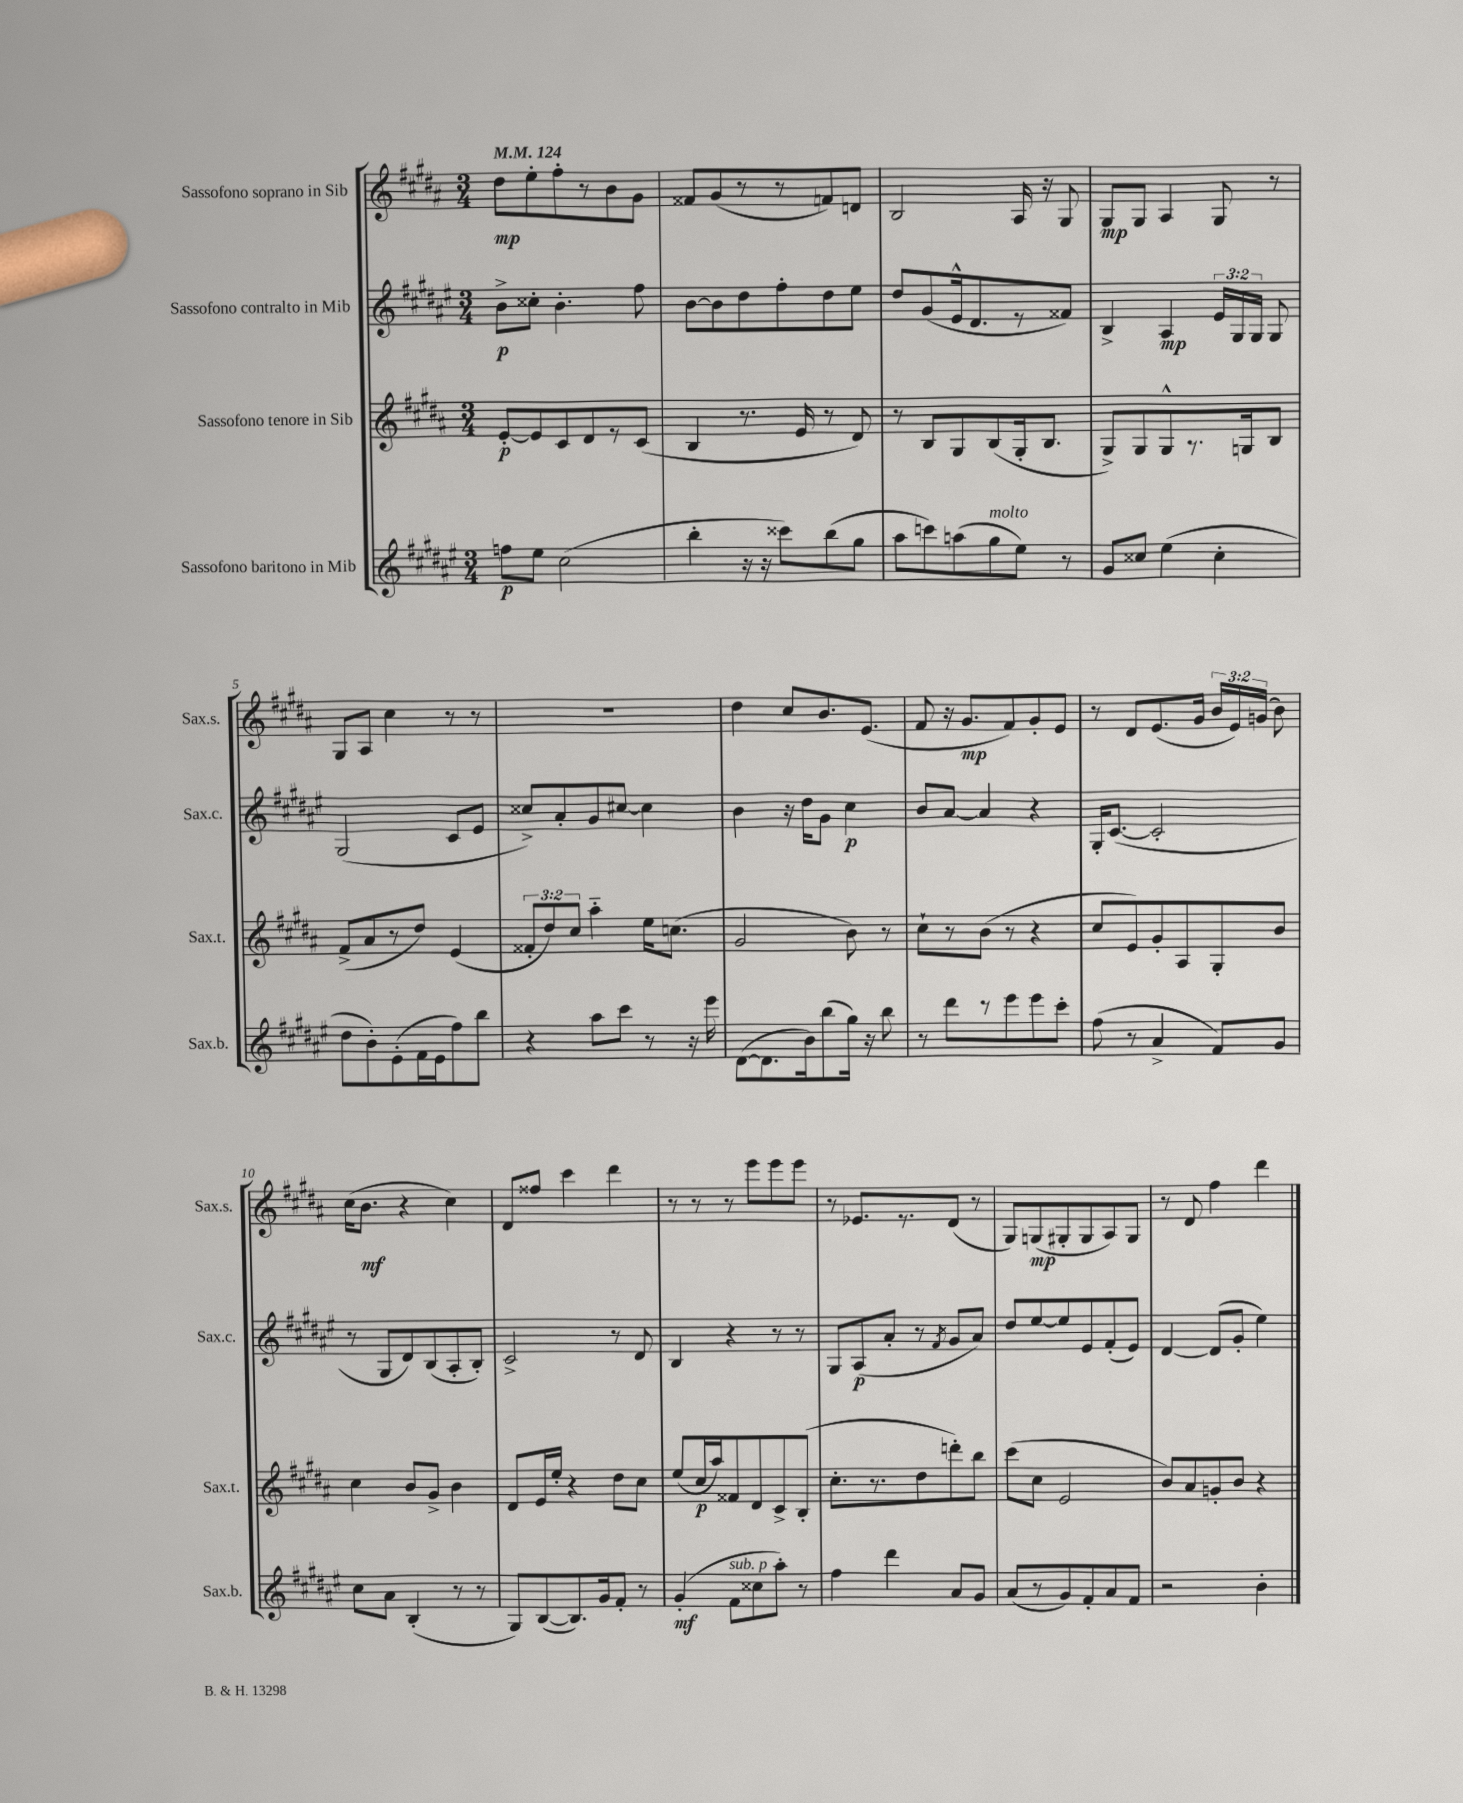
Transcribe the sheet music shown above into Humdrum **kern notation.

**kern	**dynam	**kern	**dynam	**kern	**dynam	**kern	**dynam
*part4	*part4	*part3	*part3	*part2	*part2	*part1	*part1
*staff4	*staff4	*staff3	*staff3	*staff2	*staff2	*staff1	*staff1
*I"Sassofono baritono in Mib	*	*I"Sassofono tenore in Sib	*	*I"Sassofono contralto in Mib	*	*I"Sassofono soprano in Sib	*
*I'Sax.b.	*	*I'Sax.t.	*	*I'Sax.c.	*	*I'Sax.s.	*
*clefG2	*	*clefG2	*	*clefG2	*	*clefG2	*
*k[f#c#g#d#a#e#]	*	*k[f#c#g#d#a#]	*	*k[f#c#g#d#a#e#]	*	*k[f#c#g#d#a#]	*
*M3/4	*	*M3/4	*	*M3/4	*	*M3/4	*
*MM124	*	*MM124	*	*MM124	*	*MM124	*
=1	=1	=1	=1	=1	=1	=1	=1
8ffn\L	p	[8e'/L	p	8b^\L	p	8dd#\L	mp
8ee#\J	.	8e/]	.	8cc##X'\J	.	8ee'\	.
(2cc#\	.	8c#/	.	4.b'\	.	8ff#'\	.
.	.	8d#/	.	.	.	8r	.
.	.	8r	.	.	.	8b\	.
.	.	(8c#/J	.	8ff#\	.	8g#\J	.
=2	=2	=2	=2	=2	=2	=2	=2
4bb'\	.	4B/	.	[8b\L	.	8f##X/L	.
.	.	.	.	8b\]	.	(8g#/	.
16r	.	8.r	.	8dd#\	.	8r	.
16r	.	.	.	.	.	.	.
8ccc##X\L)	.	.	.	8ff#'\	.	8r	.
.	.	16e/	.	.	.	.	.
(8bb\	.	8r	.	8dd#\	.	8fn/)	.
8gg#\J	.	8d#/)	.	8ee#\J	.	8dn/J	.
=3	=3	=3	=3	=3	=3	=3	=3
8aa#\L	.	8r	.	8dd#/L	.	2B/	.
8cccn\)	.	8B/L	.	(8g#/	.	.	.
(8aan\	.	8G#/	.	16e#^^/k	.	.	.
.	.	.	.	8.d#/	.	.	.
!LO:TX:a:i:t=molto	!	!	!	!	!	!	!
8gg#\	.	(8B/	.	.	.	.	.
8ee#\J)	.	16G#'/k	.	8r	.	16A#/	.
.	.	8.B/J	.	.	.	16r	.
8r	.	.	.	8f##X/J)	.	8G#/	.
=4	=4	=4	=4	=4	=4	=4	=4
8g#/L	.	8G#^/L)	.	4B^/	.	8G#/L	mp
8cc##X/J	.	8G#/	.	.	.	8G#/J	.
(4ee#\	.	8G#^^/	.	4A#/	mp	4A#/	.
.	.	8.r	.	.	.	.	.
4cc##'\	.	.	.	24e#/LL	.	8G#/	.
.	.	.	.	24G#/	.	.	.
.	.	16Gn/k	.	.	.	.	.
.	.	.	.	24G#/JJ	.	.	.
.	.	8B/J	.	8G#/	.	8r	.
!!LO:LB:g=z
=5	=5	=5	=5	=5	=5	=5	=5
8dd#\L	.	(8f#^/L	.	(2G#/	.	8G#/L	.
8b'\)	.	8a#/	.	.	.	8A#/J	.
(8e#'\	.	8r	.	.	.	4cc#\	.
16f#\L	.	8dd#/J)	.	.	.	.	.
16e#\J	.	.	.	.	.	.	.
8ff#\)	.	(4e/	.	8c#/L	.	8r	.
8bb\J	.	.	.	8e#/J	.	8r	.
=6	=6	=6	=6	=6	=6	=6	=6
4r	.	12f##X'/L	.	8cc##X^/L)	.	2.r	.
.	.	12dd#/)	.	.	.	.	.
.	.	.	.	8a#'/	.	.	.
.	.	12cc#/J	.	.	.	.	.
8aa#\L	.	4aa#\	.	8g#/	.	.	.
8ccc#\J	.	.	.	[8cc#X/J	.	.	.
8r	.	16ee\KL	.	4cc#\]	.	.	.
.	.	(8.ccn\J	.	.	.	.	.
16r	.	.	.	.	.	.	.
16eee#\	.	.	.	.	.	.	.
=7	=7	=7	=7	=7	=7	=7	=7
([8d#\L	.	2g#/	.	4b\	.	4dd#\	.
8.d#\]	.	.	.	.	.	.	.
.	.	.	.	16r	.	8cc#/L	.
16b\k)	.	.	.	16dd#\KL	.	.	.
(8bb\	.	.	.	8g#\J	.	8.b/	.
16gg#\Jk)	.	8b\)	.	4cc#\	p	.	.
16r	.	.	.	.	.	(8.e/J	.
8bb\	.	8r	.	.	.	.	.
=8	=8	=8	=8	=8	=8	=8	=8
8r	.	8cc#`\L	.	8b/L	.	8f#/	.
8ddd#\L	.	8r	.	[8a#/J	.	16r	.
.	.	.	.	.	.	8.g#/L	mp
8r	.	(8b\J	.	4a#/]	.	.	.
8eee#\	.	8r	.	.	.	8f#/)	.
8eee#\	.	4r	.	4r	.	8g#'/	.
8ccc#'\J	.	.	.	.	.	8e/J	.
=9	=9	=9	=9	=9	=9	=9	=9
(8ff#\	.	8cc#/L	.	16G#'/KL	.	8r	.
.	.	.	.	([8.c#/J	.	.	.
8r	.	8e/)	.	.	.	8d#/L	.
4a#^/	.	8g#'/	.	2c#'/]	.	(8.e/	.
.	.	8A#/	.	.	.	.	.
.	.	.	.	.	.	16g#/Jk	.
8f#/L)	.	8G#'/	.	.	.	24b/LL	.
.	.	.	.	.	.	24e/)	.
.	.	.	.	.	.	(24gn/JJ	.
8g#/J	.	8b/J	.	.	.	8b\)	.
!!LO:LB:g=z
=10	=10	=10	=10	=10	=10	=10	=10
8cc#\L	.	4cc#\	.	8r	.	(16cc#\KL	.
.	.	.	.	.	.	8.b\J	mf
8a#\J	.	.	.	8G#/L	.	.	.
(4B'/	.	8b/L	.	8d#/)	.	4r	.
.	.	8g#^/J	.	(8B/	.	.	.
8r	.	4b\	.	8A#'/	.	4cc#\)	.
8r	.	.	.	8B'/J)	.	.	.
=11	=11	=11	=11	=11	=11	=11	=11
8G#/L)	.	8d#/L	.	2c#^/	.	8d#/L	.
([8B/	.	16e/L	.	.	.	8ff##X/J	.
.	.	16ee'/JJ	.	.	.	.	.
8.B/])	.	4r	.	.	.	4ccc#\	.
16g#/k	.	.	.	.	.	.	.
8f#'/J	.	8dd#\L	.	8r	.	4ddd#\	.
8r	.	8cc#\J	.	8d#/	.	.	.
=12	=12	=12	=12	=12	=12	=12	=12
(4g#'/	mf	(8ee/L	.	4B/	.	8r	.
.	.	16cc#/L	p	.	.	8r	.
.	.	16aa#/J)	.	.	.	.	.
!LO:TX:a:i:t=sub. p	!	!	!	!	!	!	!
8f#\L	.	8f##X/	.	4r	.	8r	.
8cc##X\	.	8d#/	.	.	.	8eee\L	.
8aa#'\J)	.	8c#^/	.	8r	.	8eee\	.
8r	.	(8B'/J	.	8r	.	8eee\J	.
=13	=13	=13	=13	=13	=13	=13	=13
4ff#\	.	8.cc#'\L	.	8G#/L	.	8r	.
.	.	.	.	(8A#/	p	8.e-X/L	.
.	.	8.r	.	.	.	.	.
4ddd#\	.	.	.	8a#'/J	.	.	.
.	.	.	.	.	.	8.r	.
.	.	8dd#\	.	8r	.	.	.
.	.	.	.	8qf#/	.	.	.
8a#/L	.	8dddn'\)	.	8g#/L	.	(8d#/J	.
8g#/J	.	8bb\J	.	8a#/J)	.	8r	.
=14	=14	=14	=14	=14	=14	=14	=14
(8a#/L	.	(8ccc#\L	.	8dd#/L	.	8G#/L)	.
8r	.	8cc#\J	.	[8ee#/	.	(8Gn/	mp
8g#/)	.	2e/	.	8ee#/]	.	8G#X'/	.
8f#'/	.	.	.	8e#/	.	8G#/	.
8a#/	.	.	.	(8f#'/	.	8A#/)	.
8f#/J	.	.	.	8e#/J)	.	8G#/J	.
=15	=15	=15	=15	=15	=15	=15	=15
2r	.	8b/L)	.	[4d#/	.	8r	.
.	.	8a#/	.	.	.	8d#/	.
.	.	8gn'/	.	(8d#/L]	.	4ff#\	.
.	.	8b/J	.	8g#'/J	.	.	.
4b'\	.	4r	.	4ee#\)	.	4ddd#\	.
==	==	==	==	==	==	==	==
*-	*-	*-	*-	*-	*-	*-	*-
